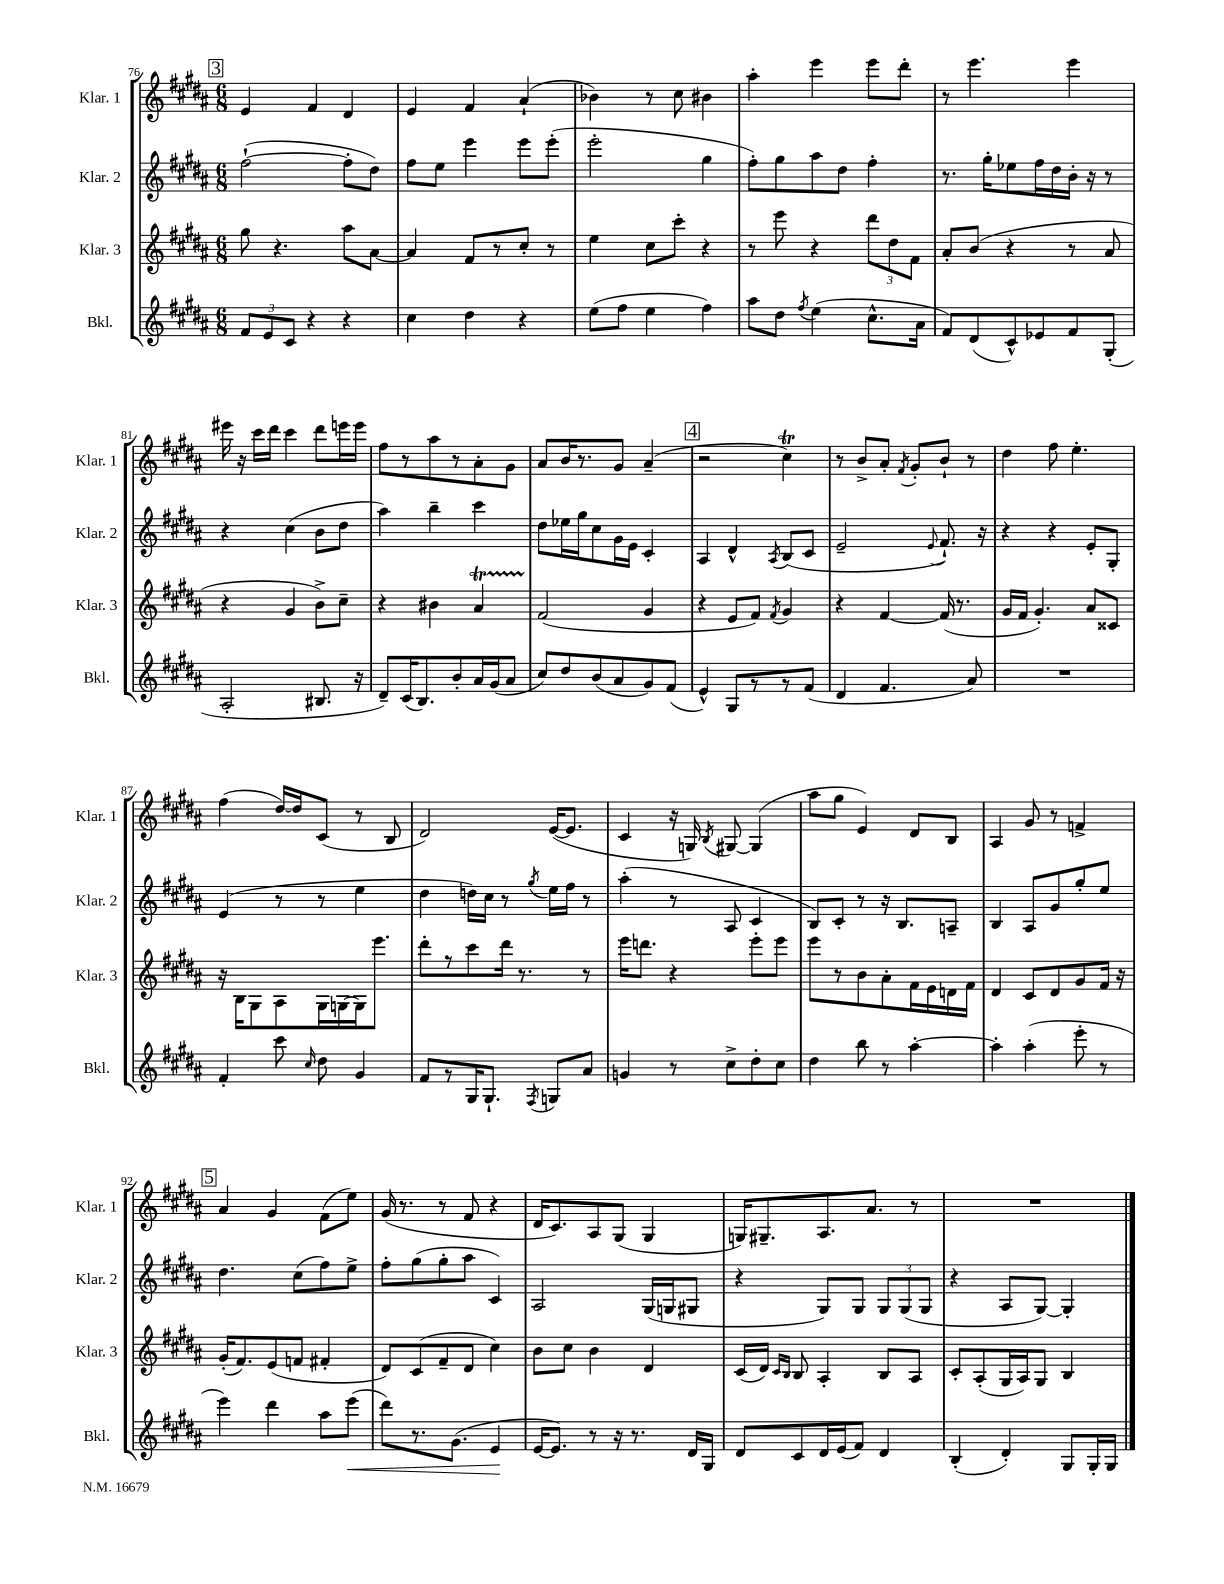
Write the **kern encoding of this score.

**kern	**kern	**kern	**kern
*staff4	*staff3	*staff2	*staff1
*clefG2	*clefG2	*clefG2	*clefG2
*k[f#c#g#d#a#]	*k[f#c#g#d#a#]	*k[f#c#g#d#a#]	*k[f#c#g#d#a#]
*M6/8	*M6/8	*M6/8	*M6/8
12f#	8gg#	([2ff#`	4e
12e	.	.	.
.	4.r	.	.
12c#	.	.	.
4r	.	.	4f#
4r	8aa#	8ff#']	4d#
.	[8a#	8dd#)	.
=	=	=	=
4cc#	4a#]	8ff#	4e
.	.	8ee	.
4dd#	8f#	4eee	4f#
.	8r	.	.
4r	8cc#'	8eee	(4a#`
.	8r	(8eee'	.
=	=	=	=
(8ee	4ee	2eee'	4b-)
8ff#	.	.	.
4ee	8cc#	.	8r
.	8ccc#'	.	8cc#
4ff#)	4r	4gg#	4b#
=	=	=	=
8aa#	8r	8ff#')	4aa#'
8dd#	8eee	8gg#	.
8qff#	.	.	.
(4ee	4r	8aa#	4eee
.	.	8dd#	.
8.cc#^^	12ddd#	4ff#'	8eee
.	12dd#	.	.
.	.	.	8ddd#'
.	12f#	.	.
16a#	.	.	.
=	=	=	=
8f#)	8a#'	8.r	8r
(8d#	(8b	.	4.eee
.	.	16gg#'	.
8c#^^)	4r	8ee-	.
8e-	.	16ff#	.
.	.	16dd#	.
8f#	8r	16b'	4eee
.	.	16r	.
(8G#'	8a#	8r	.
=	=	=	=
2A#'	4r	4r	16eee#
.	.	.	16r
.	.	.	16ccc#
.	.	.	16ddd#
.	4g#	(4cc#	4ccc#
8.B#	8b^)	8b	8ddd#
.	8cc#~	8dd#	16eee
16r	.	.	16eee
=	=	=	=
8d#~)	4r	4aa#)	8ff#
(16c#	.	.	8r
8.B)	.	.	.
.	4b#	4bb~	8aa#
8b'	.	.	8r
16a#	4a#	4ccc#	8a#'
(16g#	.	.	.
8a#	.	.	8g#
=	=	=	=
8cc#)	(2f#	8dd#	8a#
8dd#	.	16ee-	16b
.	.	16gg#	8.r
(8b	.	8cc#	.
8a#	.	16g#	8g#
.	.	16e	.
8g#)	4g#	4c#'	(4a#~
(8f#	.	.	.
=	=	=	=
4e^^)	4r	4A#	2r
8G#	8e	4d#^^	.
8r	8f#)	.	.
.	8qf#	8qA#	.
8r	4g#	(8B	4cc#)
(8f#	.	8c#	.
=	=	=	=
4d#	4r	2e~	8r
.	.	.	8b^
4.f#	[4f#	.	8a#'
.	.	.	8qf#
.	.	.	8g#'
.	.	8qqe	.
.	(16f#]	8.f#`)	8b`
.	8.r	.	.
8a#)	.	.	8r
.	.	16r	.
=	=	=	=
2.r	16g#	4r	4dd#
.	16f#	.	.
.	4.g#')	.	.
.	.	4r	8ff#
.	.	.	4.ee'
.	8a#	8e'	.
.	8c##	8G#'	.
=	=	=	=
4f#'	16r	(4e	(4ff#
.	16B	.	.
.	8G#	.	.
8ccc#	8A#	8r	[16dd#)
.	.	.	16dd#]
16qqcc#	.	.	.
8dd#	16G#	8r	(8c#
.	[16G	.	.
4g#	16G]	4ee	8r
.	8.eee	.	.
.	.	.	8B
=	=	=	=
8f#	8ddd#'	4dd#	2d#)
8r	8r	.	.
16G#	8ccc#	16dd)	.
8.G#`	.	16cc#	.
.	16ddd#	8r	.
.	8.r	.	.
8qF#	.	8qgg#	.
8G	.	16ee	([16e
.	.	16ff#	8.e]
8a#	8r	8r	.
=	=	=	=
4g	16eee	(4aa#'	4c#
.	8.ddd	.	.
8r	4r	8r	16r
.	.	.	16G)
.	.	.	8qB
8cc#^	.	8A#	[8G#
8dd#'	8eee'	4c#	(4G#]
8cc#	8eee	.	.
=	=	=	=
4dd#	8eee	8B)	8aa#
.	8r	8c#'	8gg#
8bb	8b	8r	4e)
8r	8a#'	16r	.
.	.	8.B	.
[4aa#'	16f#	.	8d#
.	16e	.	.
.	16d	8A~	8B
.	16f#	.	.
=	=	=	=
4aa#']	4d#	4B	4A#
(4aa#'	8c#	8A#	8g#
.	8d#	8g#	8r
8eee'	8g#	8gg#'	4f^
8r	16f#	8ee	.
.	16r	.	.
=	=	=	=
4eee)	(16g#'	4.dd#	4a#
.	8.f#)	.	.
4ddd#	(8e	.	4g#
.	8f	(8cc#	.
8aa#	4f#'	8ff#)	(8f#
(8eee	.	8ee^	8ee)
=	=	=	=
8ddd#)	8d#)	8ff#'	(16g#
.	.	.	8.r
8.r	(8c#	(8gg#	.
.	8f#~	8gg#'	8r
(8.g#	.	.	.
.	8d#	8aa#	8f#
4e	4cc#)	4c#)	4r
=	=	=	=
[16e	8b	2A#	16d#
8.e])	.	.	8.c#)
.	8cc#	.	.
8r	4b	.	8A#
16r	.	.	(8G#
8.r	.	.	.
.	4d#	(16G#	4G#
.	.	16G	.
16d#	.	8G#	.
16G#	.	.	.
=	=	=	=
8d#	(16c#	4r	16G)
.	16d#)	.	8.G#~
.	16qqc#	.	.
.	16qqB	.	.
8c#	8B	.	.
16d#	4A#'	8G#)	8.A#
(16e	.	.	.
8f#)	.	8G#	.
.	.	.	8.a#
4d#	8B	12G#	.
.	.	(12G#	.
.	8A#	.	8r
.	.	12G#	.
=	=	=	=
(4B'	8c#'	4r	2.r
.	(8A#'	.	.
4d#')	16G#	8A#	.
.	16A#)	.	.
.	8G#	[8G#)	.
8G#	4B	4G#']	.
16G#'	.	.	.
16G#	.	.	.
==	==	==	==
*-	*-	*-	*-
